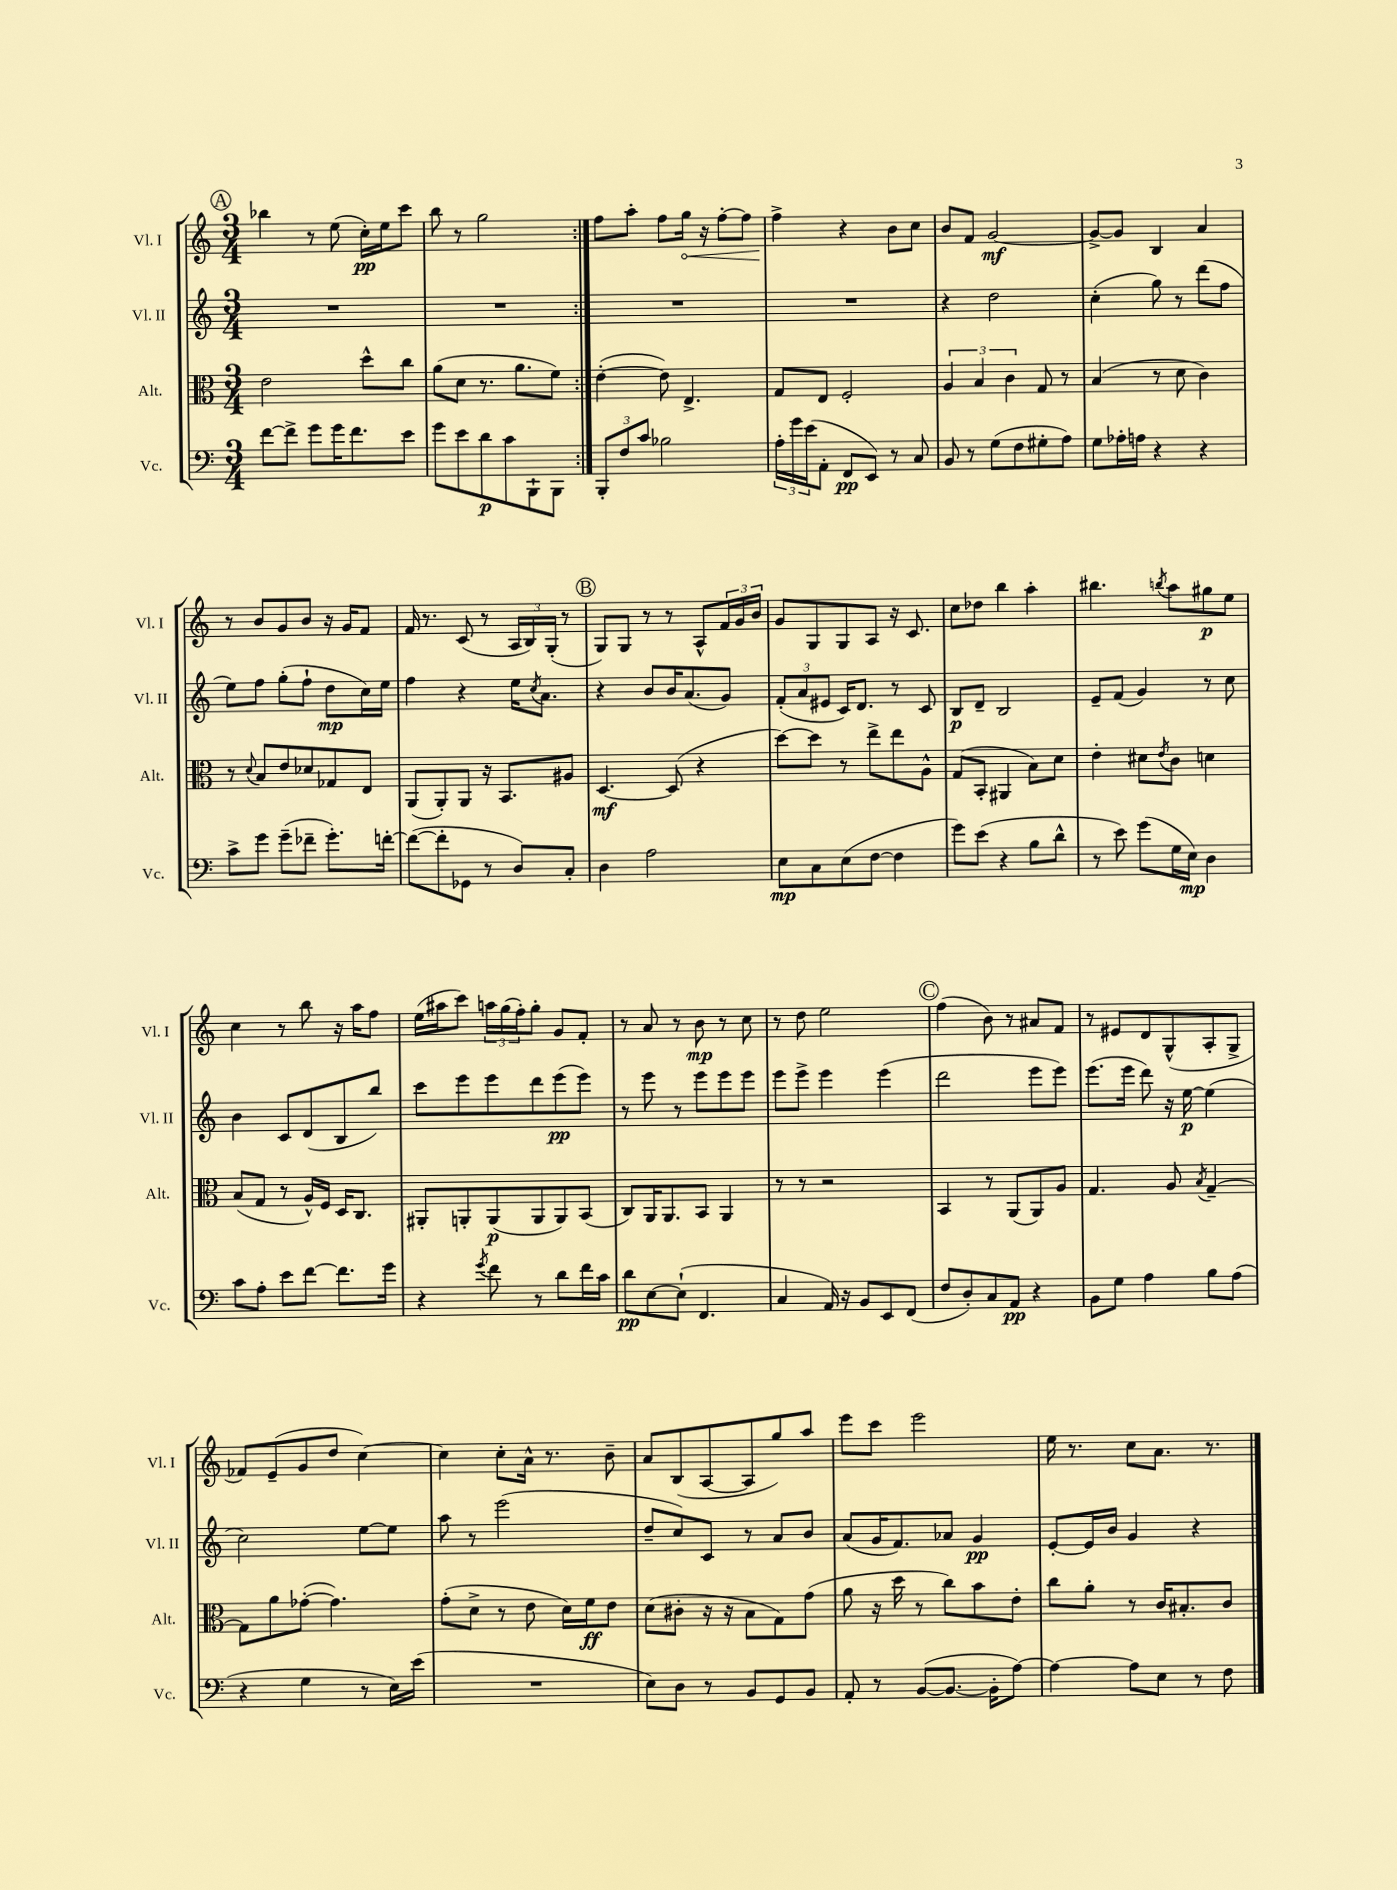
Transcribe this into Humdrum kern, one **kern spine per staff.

**kern	**kern	**kern	**kern
*staff4	*staff3	*staff2	*staff1
*clefF4	*clefC3	*clefG2	*clefG2
*k[]	*k[]	*k[]	*k[]
*M3/4	*M3/4	*M3/4	*M3/4
[8f	2e	2.r	4bb-
8f^]	.	.	.
8g	.	.	8r
16g	.	.	(8ee
8.f	.	.	.
.	8dd^^	.	16cc')
.	.	.	16ee
8e	8cc	.	8ccc
=	=	=	=
8g	(8a	2.r	8bb
8e	8d	.	8r
8d	8.r	.	2gg
8c	.	.	.
.	8.a	.	.
8BBB`	.	.	.
8BBB	8f)	.	.
=:|!	=:|!	=:|!	=:|!
12BBB'	([4e'	2.r	8ff
12F	.	.	.
.	.	.	8aa'
12c	.	.	.
2B-	8e])	.	8ff
.	4.E^	.	16gg
.	.	.	16r
.	.	.	[8ff'
.	.	.	8ff]
=	=	=	=
24A'	8G	2.r	4ff^
24g	.	.	.
(24e	.	.	.
8AA'	8E	.	.
8FF	2F'	.	4r
8EE)	.	.	.
8r	.	.	8b
8C	.	.	8cc
=	=	=	=
8BB	6A	4r	8b
8r	.	.	8f
.	6B	.	.
(8G	.	2dd	[2g
.	6c	.	.
8F	.	.	.
8G#'	8G	.	.
8A)	8r	.	.
=	=	=	=
8G	(4B	(4cc'	8g^_
16A-'	.	.	8g]
16A	.	.	.
4r	8r	8gg)	4B
.	8d	8r	.
4r	4c)	(8ddd	4a
.	.	8ff	.
=	=	=	=
8c^	8r	8ee)	8r
.	8qqd	.	.
8g	8B	8ff	8b
(8g~	8e	(8gg'	8g
8f-~	8d-	8ff`	8b
8.g')	8G-	8dd	16r
.	.	.	16g
.	8E	16cc)	8f
[16f'	.	16ee	.
=	=	=	=
(8f_	(8AA	4ff	16f
.	.	.	8.r
8f']	8AA')	.	.
8GG-	8AA	4r	(8c
8r	16r	.	8r
.	8.BB	.	.
8D)	.	16ee	24A
.	.	.	24B)
.	.	8qcc	.
.	.	8.a	.
.	.	.	(24G'
8C'	8A#	.	8r
=	=	=	=
4D	[4.D	4r	8G)
.	.	.	8G
2A	.	8b	8r
.	(8D]	16b	8r
.	.	(8.a	.
.	4r	.	8A^^
.	.	8g)	24f
.	.	.	24g
.	.	.	24b
=	=	=	=
8E	[8dd)	(12f'	8g
.	.	12a	.
8C	8dd]	.	8G
.	.	12e#	.
(8E	8r	16c)	8G
.	.	8.d	.
[8F	8ee^	.	8A
4F]	8ee	8r	16r
.	.	.	8.c
.	8A^^	8c	.
=	=	=	=
8g)	(8G	8B	8cc
(8e	8BB'	8d~	8dd-
4r	4AA#	2B	4bb
8B	8B)	.	4aa'
8d^^	8d	.	.
=	=	=	=
8r	4e'	8e~	4.bb#
8e)	.	(8f	.
(8g	8d#	4g)	.
.	8qe	.	8qbb
16G	8c	.	8aa
16E)	.	.	.
4D	4d	8r	8gg#
.	.	8cc	8ee
=	=	=	=
8c	(8B	4b	4cc
8A'	8G	.	.
8e	8r	8c	8r
[8f	16A^^)	(8d	8bb
.	16F	.	.
8.f]	16D	8B	16r
.	8.C	.	16aa
.	.	8bb)	8ff
16g	.	.	.
=	=	=	=
4r	8AA#'	8ccc	(16ee
.	.	.	16aa#
.	8AA'	8eee	8ccc)
8qg	.	.	.
8f	(8AA	8eee	24aa
.	.	.	(24gg
.	.	.	24ff')
8r	8AA	8ddd	8gg'
8d	8AA)	(8eee	8g
16f	(8BB	8eee)	8f'
16c	.	.	.
=	=	=	=
8d	8C)	8r	8r
[8E	16AA	8eee	8a
.	8.AA	.	.
(8E`]	.	8r	8r
4.FF	8BB	8eee	8b
.	4AA	8eee	8r
.	.	8eee	8cc
=	=	=	=
4C	8r	8eee	8r
.	8r	8eee^	8dd
16AA)	2r	4eee	2ee
16r	.	.	.
8BB	.	.	.
8EE	.	(4eee	.
(8FF	.	.	.
=	=	=	=
8F	4BB	2ddd	(4ff
8D')	.	.	.
8C	8r	.	8b)
8AA	(8AA	.	8r
4r	8AA)	8eee	8a#
.	8A	8eee)	8f
=	=	=	=
8BB	4.G	(8.eee	8r
8G	.	.	8e#
.	.	16eee	.
4A	.	8ddd)	8d
.	8A	16r	(8G^^
.	.	[16ee	.
.	8qB	.	.
8B	[4G~	(4ee]	8A'
(8A	.	.	8G^
=	=	=	=
4r	8G]	2cc)	8f-)
.	8a	.	(8e~
4G	([8g-'	.	8g
.	4.g-])	.	8dd
8r	.	[8ee	[4cc)
16E)	.	8ee]	.
(16e	.	.	.
=	=	=	=
2.r	(8g'	8aa	4cc]
.	8d^	8r	.
.	8r	(2eee	8cc'
.	8e	.	16a^^
.	.	.	8.r
.	16d)	.	.
.	16f	.	.
.	8e	.	8b~
=	=	=	=
8E)	(8d	8dd~	8a
8D	8c#'	8cc)	(8B
8r	16r	8c	[8A
.	16r	.	.
8BB	8B	8r	8A]
8GG	8G)	8a	8gg)
8BB	(8g	8b	8aa
=	=	=	=
8AA'	8a	(8a	8eee
8r	16r	16g	8ccc
.	16dd	8.f)	.
([8BB	8r	.	2eee
8.BB_	8cc)	8a-	.
.	8b	4g	.
16BB']	.	.	.
[8A)	8e'	.	.
=	=	=	=
4A_	8cc	[8e'	16ee
.	.	.	8.r
.	8a'	16e]	.
.	.	16b	.
8A]	8r	4g	8cc
8E	16c	.	8.a
.	8.B#'	.	.
8r	.	4r	.
.	.	.	8.r
8F	8c	.	.
==	==	==	==
*-	*-	*-	*-
